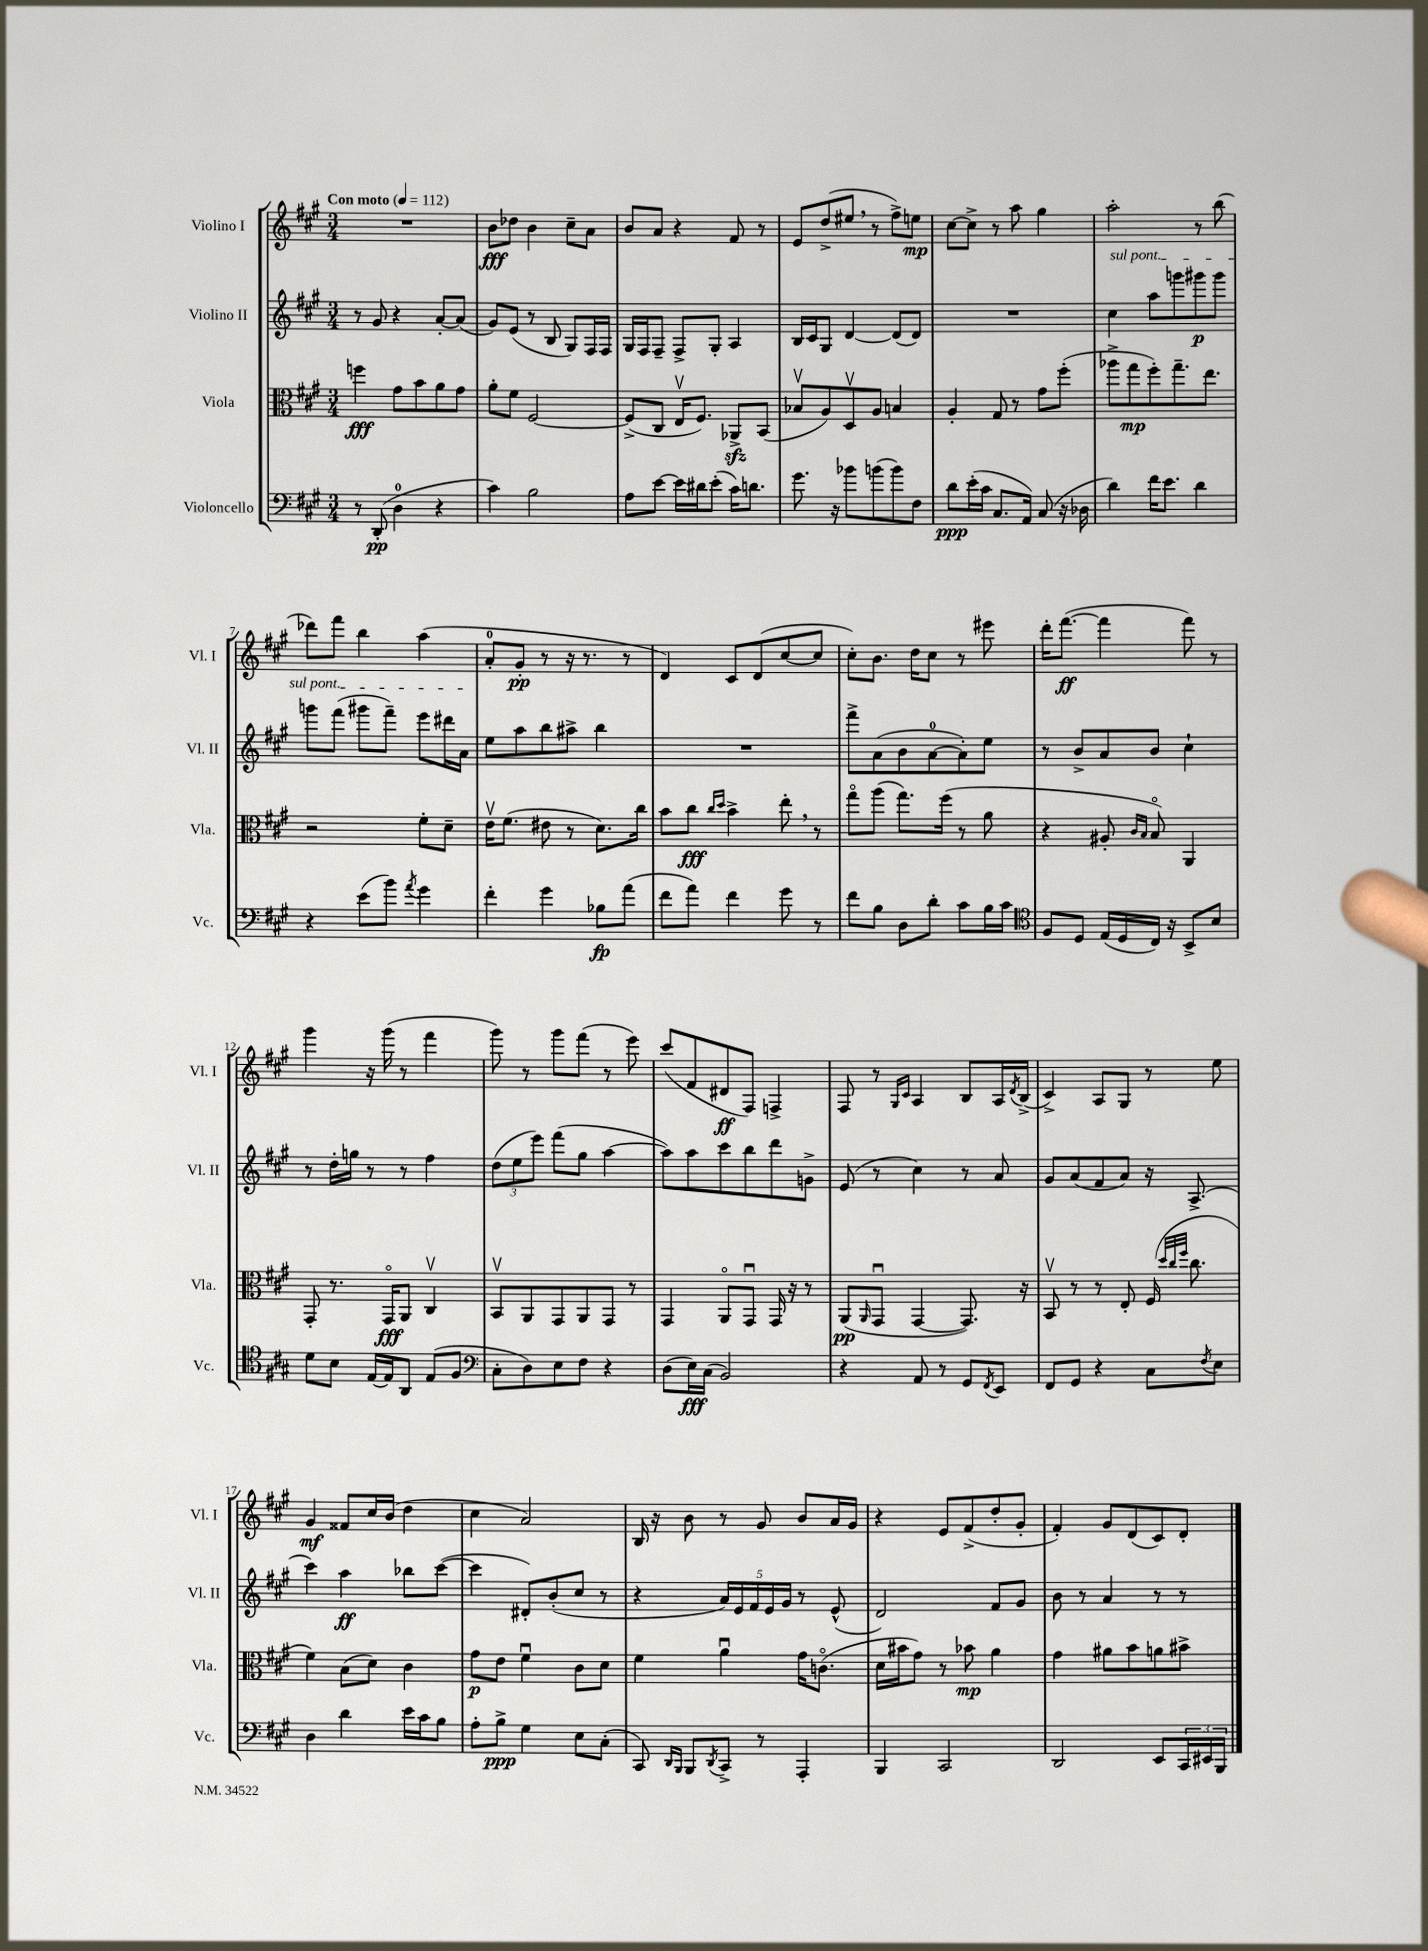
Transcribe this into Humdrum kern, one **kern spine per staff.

**kern	**dynam	**kern	**dynam	**kern	**dynam	**kern	**dynam
*part4	*part4	*part3	*part3	*part2	*part2	*part1	*part1
*staff4	*staff4	*staff3	*staff3	*staff2	*staff2	*staff1	*staff1
*I"Violoncello	*	*I"Viola	*	*I"Violino II	*	*I"Violino I	*
*I'Vc.	*	*I'Vla.	*	*I'Vl. II	*	*I'Vl. I	*
*clefF4	*	*clefC3	*	*clefG2	*	*clefG2	*
*k[f#c#g#]	*	*k[f#c#g#]	*	*k[f#c#g#]	*	*k[f#c#g#]	*
*M3/4	*	*M3/4	*	*M3/4	*	*M3/4	*
*MM112	*	*MM112	*	*MM112	*	*MM112	*
=1	=1	=1	=1	=1	=1	=1	=1
!	!	!	!	!	!	!LO:TX:a:B:t=Con moto	!
8r	.	4ffn\	fff	8r	.	2.r	.
(8DD'/	pp	.	.	8g#/	.	.	.
4D\	.	8g#\L	.	4r	.	.	.
.	.	8b\	.	.	.	.	.
4r	.	8a\	.	[8a'/L	.	.	.
.	.	8g#\J	.	(8a/J]	.	.	.
=2	=2	=2	=2	=2	=2	=2	=2
4c#\)	.	8a'\L	.	8g#/L)	.	8b\L	fff
.	.	8f#\J	.	(8e/J	.	8dd-X\J	.
2B\	.	[2F#/	.	8r	.	4b\	.
.	.	.	.	8B/	.	.	.
.	.	.	.	8G#/L)	.	8cc#~\L	.
.	.	.	.	16F#/L	.	8a\J	.
.	.	.	.	16F#/JJ	.	.	.
=3	=3	=3	=3	=3	=3	=3	=3
8A\L	.	(8F#^/L]	.	16G#/LL	.	8b/L	.
.	.	.	.	16F#/J	.	.	.
[8e\J	.	8C#/J	.	8F#~/J	.	8a/J	.
16e\LL]	.	16Ev/KL	.	8F#^/L	.	4r	.
16d#X\J	.	8.F#/J)	.	.	.	.	.
(8e'\J	.	.	.	8G#'/J	.	.	.
16c#\KL)	.	8AA-Xzz^/L	.	4A/	.	8f#/	.
8.dn\J	.	.	.	.	.	.	.
.	.	(8BB/J	.	.	.	8r	.
=4	=4	=4	=4	=4	=4	=4	=4
8.g#\	.	8B-Xv/L	.	16B/LL	.	8e/L	.
.	.	.	.	16c#/J	.	.	.
.	.	8A/)	.	8G#/J	.	(8dd^/	.
16r	.	.	.	.	.	.	.
8b-X\L	.	8Dv/	.	[4d/	.	8ee#X,/J	.
(8bn\	.	8A/J	.	.	.	8r	.
8b\)	.	4Bn/	.	(8d/L]	.	8ff#^\L)	.
8F#\J	.	.	.	8d/J)	.	8een\J	mp
=5	=5	=5	=5	=5	=5	=5	=5
8d\L	ppp	4A'/	.	2.r	.	[8cc#\L	.
(16e'\L	.	.	.	.	.	8cc#^\J]	.
16c#\JJ	.	.	.	.	.	.	.
8.C#/L	.	8G#/	.	.	.	8r	.
.	.	8r	.	.	.	8aa\	.
16AA/Jk)	.	.	.	.	.	.	.
(8C#/	.	8g#\L	.	.	.	4gg#\	.
16r	.	(8ff#'\J	.	.	.	.	.
16D-X\	.	.	.	.	.	.	.
=6	=6	=6	=6	=6	=6	=6	=6
!	!	!	!	!LO:TX:a:i:t=sul pont.	!	!	!
4d\)	.	8aa-X^\L	.	4cc#\	.	2aa'\	.
.	.	8gg#\	mp	.	.	.	.
16f#\KL	.	8ff#'\)	.	8aa\L	.	.	.
8.e\J	.	.	.	.	.	.	.
.	.	8.gg#~\	.	8gggn\	.	.	.
4d\	.	.	.	8ggg#X\	p	8r	.
.	.	8.ee\J	.	.	.	.	.
.	.	.	.	8ggg#\J	.	(8bb\	.
!!LO:LB:g=z
=7	=7	=7	=7	=7	=7	=7	=7
4r	.	2r	.	8gggn\L	.	8ddd-X\L)	.
.	.	.	.	(8fff#\J	.	8fff#\J	.
(8e\L	.	.	.	8ggg#X\L	.	4bb\	.
8b\J)	.	.	.	8fff#~\J)	.	.	.
8qa/	.	.	.	.	.	.	.
4g#\	.	8f#'\L	.	8eee\L	.	(4aa\	.
.	.	8d~\J	.	16ddd#X\L	.	.	.
.	.	.	.	16a\JJ	.	.	.
=8	=8	=8	=8	=8	=8	=8	=8
4f#'\	.	16ev\KL	.	8ee\L	.	8a'/L	.
.	.	(8.f#\J	.	.	.	.	.
.	.	.	.	8aa\	.	8g#'/J	pp
4g#\	.	8e#X\	.	8bb\	.	8r	.
.	.	8r	.	8aa#X^\J	.	16r	.
.	.	.	.	.	.	8.r	.
8B-X\L	fp	8.d\L)	.	4bb\	.	.	.
(8a\J	.	.	.	.	.	8r	.
.	.	16cc#\Jk	.	.	.	.	.
=9	=9	=9	=9	=9	=9	=9	=9
8f#\L	.	8b\L	.	2.r	.	4d/)	.
8a\J)	.	8cc#\J	fff	.	.	.	.
.	.	16qqcc#/LL	.	.	.	.	.
.	.	16qqdd/JJ	.	.	.	.	.
4f#\	.	4b^\	.	.	.	8c#/L	.
.	.	.	.	.	.	(8d/	.
8g#\	.	8ee',\	.	.	.	[8cc#/	.
8r	.	8r	.	.	.	8cc#/J]	.
=10	=10	=10	=10	=10	=10	=10	=10
8f#\L	.	8gg#\L	.	8fff#^\L	.	8cc#'\L)	.
8B\J	.	(8aa\J	.	(8a\	.	8.b\J	.
8D\L	.	8.gg#\L)	.	8b\	.	.	.
.	.	.	.	.	.	16dd\KL	.
8d'\J	.	.	.	[8a\	.	8cc#\J	.
.	.	(16ff#\Jk	.	.	.	.	.
8c#\L	.	8r	.	8a'\])	.	8r	.
16B\L	.	8a\	.	8ee\J	.	8eee#X\	.
16c#\JJ	.	.	.	.	.	.	.
=11	=11	=11	=11	=11	=11	=11	=11
*clefC4	*	*	*	*	*	*	*
8F#/L	.	4r	.	8r	.	16ddd'\KL	.
.	.	.	.	.	.	([8.fff#\J	ff
8D/J	.	.	.	8b^/L	.	.	.
(16E/LL	.	8A#X'/	.	8a/	.	4fff#\]	.
16D/	.	.	.	.	.	.	.
.	.	16qqc#/LL	.	.	.	.	.
.	.	16qqB/JJ	.	.	.	.	.
16C#/JJ)	.	8B/)	.	8b/J	.	.	.
16r	.	.	.	.	.	.	.
8BB^/L	.	4AA/	.	4cc#`\	.	8fff#\)	.
8B/J	.	.	.	.	.	8r	.
!!LO:LB:g=z
=12	=12	=12	=12	=12	=12	=12	=12
8d\L	.	8GG#'/	.	8r	.	4ggg#\	.
8B\J	.	8.r	.	16dd'\LL	.	.	.
.	.	.	.	16ggn\JJ	.	.	.
[16E/LL	.	.	.	8r	.	16r	.
16E/J]	.	16GG#/KL	fff	.	.	(16ggg#\	.
8AA/J	.	8AA/J	.	8r	.	8r	.
(8E/L	.	4C#v/	.	4ff#\	.	4fff#\	.
8F#/J	.	.	.	.	.	.	.
=13	=13	=13	=13	=13	=13	=13	=13
*clefF4	*	*	*	*	*	*	*
8C#'\L	.	8BBv/L	.	(12dd\L	.	8ggg#\)	.
.	.	.	.	12ee\	.	.	.
8D\)	.	8AA/	.	.	.	8r	.
.	.	.	.	12eee\J)	.	.	.
8E\	.	8GG#/	.	(8fff#\L	.	8ggg#\L	.
8F#\J	.	8AA/	.	8gg#\J	.	(8fff#\J	.
4r	.	8GG#/J	.	[4aa\	.	8r	.
.	.	8r	.	.	.	8eee\)	.
=14	=14	=14	=14	=14	=14	=14	=14
(8D\L	.	4GG#/	.	8aa\L])	.	(8ccc#/L	.
16E\L)	fff	.	.	8aa\	.	8f#/	.
(16C#\JJ	.	.	.	.	.	.	.
2BB/)	.	8AA/L	.	8ccc#\	.	8d#X/	ff
.	.	8GG#u/J	.	8bb\	.	8F#/J)	.
.	.	16GG#/	.	8ddd\	.	4Fn^/	.
.	.	16r	.	.	.	.	.
.	.	8r	.	8gn^\J	.	.	.
=15	=15	=15	=15	=15	=15	=15	=15
4r	.	(8AA/L	pp	(8e/	.	8F#/	.
.	.	16qqAA/	.	.	.	.	.
.	.	8GG#u/J	.	8r	.	8r	.
.	.	.	.	.	.	16qqG#/LL	.
.	.	.	.	.	.	16qqc#/JJ	.
8AA/	.	[4GG#/	.	4cc#\)	.	4A/	.
8r	.	.	.	.	.	.	.
8GG#/L	.	8.GG#/])	.	8r	.	8B/L	.
8qFF#/	.	.	.	.	.	.	.
8EE/J	.	.	.	8a/	.	16A/L	.
.	.	.	.	.	.	8qd/	.
.	.	16r	.	.	.	(16B^/JJ	.
=16	=16	=16	=16	=16	=16	=16	=16
8FF#/L	.	8BBv/	.	8g#/L	.	4c#^/)	.
8GG#/J	.	8r	.	(8a/	.	.	.
4r	.	8r	.	8f#/	.	8A/L	.
.	.	8E'/	.	8a/J)	.	8G#/J	.
8C#\L	.	(16F#/	.	16r	.	8r	.
.	.	32qqdd/LLL	.	.	.	.	.
.	.	32qqcc#/	.	.	.	.	.
.	.	32qqff#/JJJ	.	.	.	.	.
.	.	8.cc#\	.	(8.A^/	.	.	.
8qF#/	.	.	.	.	.	.	.
8E\J	.	.	.	.	.	8ee\	.
!!LO:LB:g=z
=17	=17	=17	=17	=17	=17	=17	=17
4D\	.	4f#\)	.	4ccc#\)	.	4g#/	mf
4d\	.	(8B\L	.	4aa\	ff	8f##X/L	.
.	.	8d\J)	.	.	.	16cc#/L	.
.	.	.	.	.	.	(16b/JJ	.
16e\LL	.	4c#\	.	8bb-X\L	.	4dd\	.
16c#\J	.	.	.	.	.	.	.
8B\J	.	.	.	([8ccc#\J	.	.	.
=18	=18	=18	=18	=18	=18	=18	=18
8A'\L	.	8g#\L	p	4ccc#\]	.	4cc#\	.
8B^\J	ppp	8e\J	.	.	.	.	.
4G#\	.	4f#u\	.	8d#X'/L)	.	2a/)	.
.	.	.	.	(8b'/	.	.	.
8E\L	.	8c#\L	.	8cc#/J	.	.	.
(8C#'\J	.	8d\J	.	8r	.	.	.
=19	=19	=19	=19	=19	=19	=19	=19
8CC#/)	.	4f#\	.	4r	.	16B/	.
.	.	.	.	.	.	16r	.
16qqDD/LL	.	.	.	.	.	.	.
16qqBBB/JJ	.	.	.	.	.	.	.
8BBB/L	.	.	.	.	.	8b\	.
8qDD/	.	.	.	.	.	.	.
8CC#^/J	.	4au\	.	20a/LL)	.	8r	.
.	.	.	.	20e/	.	.	.
.	.	.	.	20f#/	.	.	.
8r	.	.	.	.	.	8g#/	.
.	.	.	.	20e/	.	.	.
.	.	.	.	20g#/JJ	.	.	.
4AAA'/	.	16g#\KL	.	8r	.	8b/L	.
.	.	(8.cn\J	.	.	.	.	.
.	.	.	.	(8e^^/	.	16a/L	.
.	.	.	.	.	.	16g#/JJ	.
=20	=20	=20	=20	=20	=20	=20	=20
4BBB/	.	16d\LL	.	2d/)	.	4r	.
.	.	16b#X\J	.	.	.	.	.
.	.	8g#\J)	.	.	.	.	.
2CC#/	.	8r	.	.	.	8e/L	.
.	.	8b-X\	mp	.	.	(8f#^/	.
.	.	4a\	.	8f#/L	.	8dd'/	.
.	.	.	.	8g#/J	.	8g#'/J	.
=21	=21	=21	=21	=21	=21	=21	=21
2DD/	.	4g#\	.	8b\	.	4f#'/)	.
.	.	.	.	8r	.	.	.
.	.	8a#X\L	.	4a/	.	8g#/L	.
.	.	8b\	.	.	.	(8d/	.
8EE/L	.	8an\	.	8r	.	8c#/)	.
24CC#/L	.	8b#X^\J	.	8r	.	8d'/J	.
24EE#X/	.	.	.	.	.	.	.
24BBB/JJ	.	.	.	.	.	.	.
==	==	==	==	==	==	==	==
*-	*-	*-	*-	*-	*-	*-	*-
